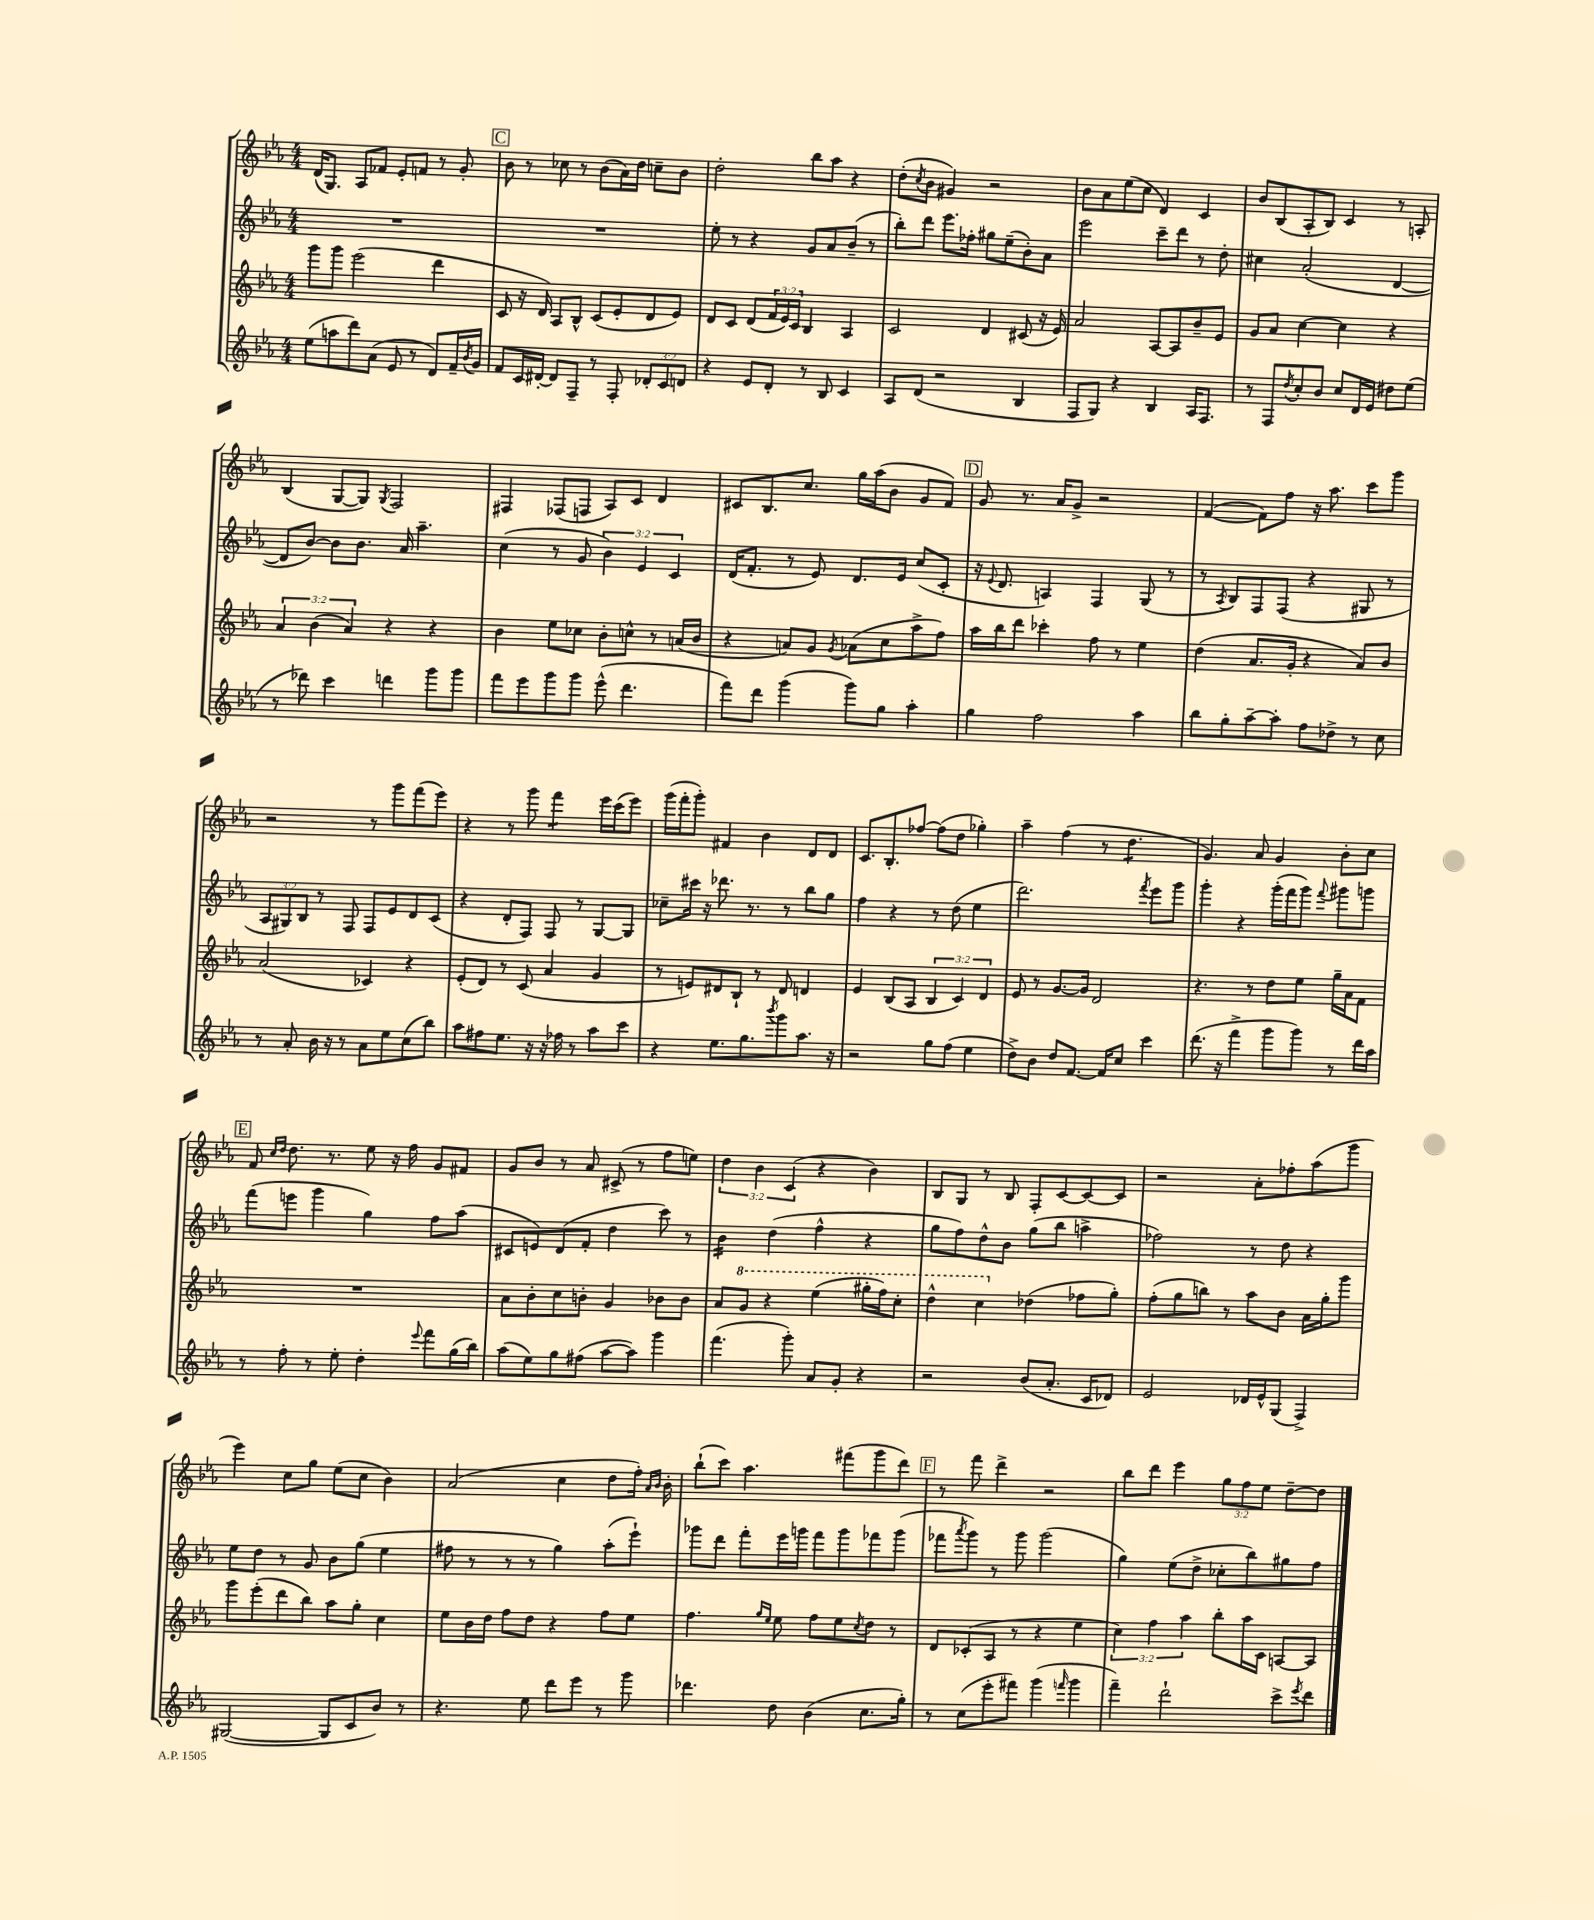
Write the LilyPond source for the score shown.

<<
\new StaffGroup <<
\new Staff = "s0" {
    \clef treble \key ees \major \numericTimeSignature \time 4/4 \override Staff.TupletNumber.text = #tuplet-number::calc-fraction-text
    d'16( g8.) aes8 fes'8 ees'8-. f'8 r8 g'8-. |
    \mark \markup { \box "C" } bes'8 r8 ces''8 r8 bes'8( aes'16) d''16 c''8-- bes'8 |
    d''2-. bes''8 aes''8 r4 |
    d''8-.( \acciaccatura { c''8 } bes'8 gis'4) r2 |
    bes'8 aes'8 ees''8( c''8 d'4) c'4 |
    bes'8 bes8( aes8-. bes8) c'4 r8 a8-. |
    bes4( g8~ g8) \acciaccatura { g8 } f2 |
    fis4 fes8( f8 aes8) c'8 d'4 |
    cis'8 bes8. c''8. g''16 aes''16( bes'8 g'8 f'8) |
    \mark \markup { \box "D" } g'8 r8. aes'16 g'8-> r2 |
    f'4~( f'8) f''8 r16 aes''8. c'''8 g'''8 |
    r2 r8 g'''8 f'''8( ees'''8) |
    r4 r8 g'''8 f'''4:8 ees'''16 c'''16( ees'''8) |
    g'''16( f'''16-. g'''8-.) fis'4 bes'4 d'8 d'8 |
    c'8. bes8.-. fes''8~ fes''8( d''8 ges''4-.) |
    aes''4-- f''4( r8 d''4.:8 |
    g'4.) aes'8 g'4 bes'8-. c''8 |
    \mark \markup { \box "E" } f'8 \grace { c''16 d''16 } d''8. r8. ees''8 r16 f''16 g'8 fis'8 |
    g'8 bes'8 r8 aes'8 cis'8->( r8 f''8 e''8) |
    \tuplet 3/2 { d''4 bes'4 c'4( } r4 bes'4) |
    bes8 g8 r8 bes8 f8-. c'8~ c'8~ c'8 |
    r2 aes'8-. fes''8-. aes''8( g'''8 |
    ees'''4) c''8 g''8 ees''8( c''8 bes'4) |
    aes'2( c''4 d''8 f''16-.) \grace { aes'16 bes'16 } bes'16-. |
    bes''8-!( c'''8) aes''4. fis'''8( g'''8 d'''8) |
    \mark \markup { \box "F" } r8 f'''8 d'''4-> r2 |
    bes''8 d'''8 ees'''4 \tuplet 3/2 { g''8 f''8 ees''8 } d''8~-- d''8 \bar "|." |
}
\new Staff = "s1" {
    \clef treble \key ees \major \numericTimeSignature \time 4/4 \override Staff.TupletNumber.text = #tuplet-number::calc-fraction-text
    R1 |
    \mark \markup { \box "C" } R1 |
    ees''8-. r8 r4 g'8 aes'8 bes'8--( r8 |
    bes''8-.) d'''8 ees'''8. fes''16-. gis''8 ees''8--( bes'8-.) aes'8 |
    ees'''2 c'''8-- d'''8 r8 d''8-. |
    cis''4 aes'2-.( d'4~ |
    d'8 bes'8~) bes'8 bes'8. aes'16 aes''4.-- |
    c''4( r8 g'8 \tuplet 3/2 { bes'4) ees'4 c'4 } |
    d'16( f'8.-. r8 ees'8) d'8. ees'16 c''8( c'8-. |
    \mark \markup { \box "D" } r16 \appoggiatura { ees'8 } d'8. a4) f4 g8( r8 |
    r8 \acciaccatura { aes8 } bes8) f8 f8( r4 gis8 r8 |
    \tuplet 3/2 { aes8 gis8) bes8 } r8 f8 f8 ees'8 d'8 c'8( |
    r4 d'8-. f8) f8 r8 g8~ g8 |
    ces''8-- cis'''16 r16 des'''8. r8. r8 bes''8 g''8 |
    f''4 r4 r8 d''8( ees''4 |
    d'''2.) \acciaccatura { f'''8 } ees'''8 g'''8 |
    g'''4-. r4 g'''16-.( f'''16 g'''8) \appoggiatura { f'''8 } gis'''8 g'''8 |
    \mark \markup { \box "E" } f'''8( e'''8 g'''4 g''4) f''8 aes''8( |
    cis'8 e'8) d'8( f'8-. d''4 c'''8) r8 |
    bes'4:16 d''4( f''4-^ r4 |
    g''8 f''8) d''8-^ bes'8 g''8( bes''8 a''4-> |
    fes''2) r8 d''8 r4 |
    ees''8 d''8 r8 g'8 bes'8 g''8( ees''4 |
    fis''8 r8 r8 r8 g''4) aes''8-.( ees'''8-!) |
    ges'''8 d'''8 f'''8-. ees'''16 g'''16 f'''8 g'''8 fes'''8 g'''8( |
    \mark \markup { \box "F" } fes'''8 \acciaccatura { aes'''8 } g'''8) r8 g'''8 g'''2( |
    g''4) ees''8( d''8-> ces''8-. bes''8) gis''8 f''8 \bar "|." |
}
\new Staff = "s2" {
    \clef treble \key ees \major \numericTimeSignature \time 4/4 \override Staff.TupletNumber.text = #tuplet-number::calc-fraction-text
    g'''8 g'''8 ees'''2( d'''4 |
    \mark \markup { \box "C" } c'8 r16 d'16) aes8 bes8-^ c'8( ees'8-. d'8 ees'8) |
    d'8 c'8 d'8( \tuplet 3/2 { f'16 ees'16) c'16 } bes4 aes4 |
    c'2 d'4 cis'8( r16 ees'16) |
    aes'2 aes8~ aes8 bes'8-- ees'8 |
    g'8 aes'8 c''4~ c''4 r4 |
    \tuplet 3/2 { aes'4 bes'4( aes'4) } r4 r4 |
    bes'4 ees''8 ces''8 bes'8-. c''8-^ r8 a'16( bes'16 |
    r4 a'8) g'8 \acciaccatura { g'8 } aes'8( c''8 aes''8-> f''8) |
    \mark \markup { \box "D" } aes''16 bes''16 d'''8 ces'''4-. f''8 r8 ees''4 |
    d''4( aes'8. g'16-. r4 aes'8) bes'8 |
    aes'2( ces'4) r4 |
    ees'8-.( d'8) r8 c'8( aes'4 g'4 |
    r8 e'8) dis'8 bes8-! r8 dis'8 d'4 |
    ees'4 bes8( aes8 \tuplet 3/2 { bes4 c'4) d'4 } |
    ees'8 r8 g'8.~ g'16 d'2 |
    r4. r8 d''8 ees''8 g''16-- aes'16 f'8 |
    \mark \markup { \box "E" } R1 |
    aes'8 bes'8-. c''8 b'8-. g'4 bes'8 bes'8 |
    aes'8 \ottava #1 g''8 r4 ees'''4( gis'''16-. f'''16) c'''8-. |
    d'''4-^ c'''4 \ottava #0 des''4( fes''8 g''8-.) |
    f''8-.( g''8 b''8) r8 aes''8 bes'8 aes'16 g''16-. g'''8 |
    g'''8 ees'''8-.( d'''8 bes''8) aes''8 g''8-. c''4 |
    ees''8 bes'16 d''16 f''8 d''8 r4 f''8 ees''8 |
    f''4. \grace { g''16 ees''16 } ees''8 f''8 ees''8 \acciaccatura { c''8 } d''8 r8 |
    \mark \markup { \box "F" } d'8 ces'8-.( aes8 r8 r4 ees''4 |
    \tuplet 3/2 { c''4) f''4 aes''4 } bes''8-. aes''16 c'16 a8~ a8 \bar "|." |
}
\new Staff = "s3" {
    \clef treble \key ees \major \numericTimeSignature \time 4/4 \override Staff.TupletNumber.text = #tuplet-number::calc-fraction-text
    ees''8( a''8 d'''8) aes'8( ees'8 r8 d'8) f'16-- \acciaccatura { bes'8 } g'16 |
    \mark \markup { \box "C" } f'8 c'16 dis'16~-. dis'8 f8-- r8 f8-. \tuplet 3/2 { des'8-. c'8 d'8 } |
    r4 ees'8 d'8-. r8 bes8 c'4 |
    aes8 d'8( r2 bes4 |
    f8 g8) r4 bes4 aes16 f8. |
    r8 f8 \acciaccatura { d''8 } c''8-. bes'8 c''8 d'16 ees'16 dis''8 ees''8( |
    r8 des'''8) c'''4 d'''4 g'''8 g'''8 |
    f'''8 ees'''8 g'''8 g'''8 ees'''8-^( d'''4. |
    f'''8) d'''8 g'''4( g'''8) g''8 aes''4-. |
    \mark \markup { \box "D" } g''4 f''2 aes''4 |
    bes''8 g''8-. aes''8~-- aes''8-. f''8 des''8-> r8 c''8 |
    r8 aes'8-. bes'16 r16 r8 aes'8 ees''8 c''8( bes''8) |
    aes''8 fis''8 ees''8. r16 r16 fes''16 r8 aes''8 c'''8 |
    r4 ees''8. g''8. \acciaccatura { bes'''8 } g'''8 aes''8. r16 |
    r2 g''8 f''8( ees''4 |
    d''8->) bes'8 d''8 f'8.~ f'16 c''8 c'''4 |
    d'''8.( r16 f'''4-> g'''8 g'''8) r8 d'''16 aes''16 |
    \mark \markup { \box "E" } r8 f''8-. r8 ees''8-. d''4-. \appoggiatura { ees'''8 } f'''8 g''16( bes''16) |
    aes''8( ees''8) g''8 fis''8( aes''8~ aes''8) g'''4 |
    f'''4.( g'''8-.) aes'8 g'8-. r4 |
    r2 bes'8( aes'8.-. c'16 des'8) |
    ees'2 des'16 ees'16-^ g8( f4->) |
    gis2~( gis8 c'8 bes'8) r8 |
    r4. ees''8 d'''8 ees'''8 r8 g'''8 |
    des'''4. d''8 bes'4( c''8. g''16-.) |
    \mark \markup { \box "F" } r8 c''8( ees'''8-. fis'''8) g'''4( \grace { f'''16 } g'''4 |
    f'''4--) d'''2-! c'''8-> \acciaccatura { ees'''8 } d'''8 \bar "|." |
}
>>
>>
\layout { \context { \Score \remove "Bar_number_engraver" } }
